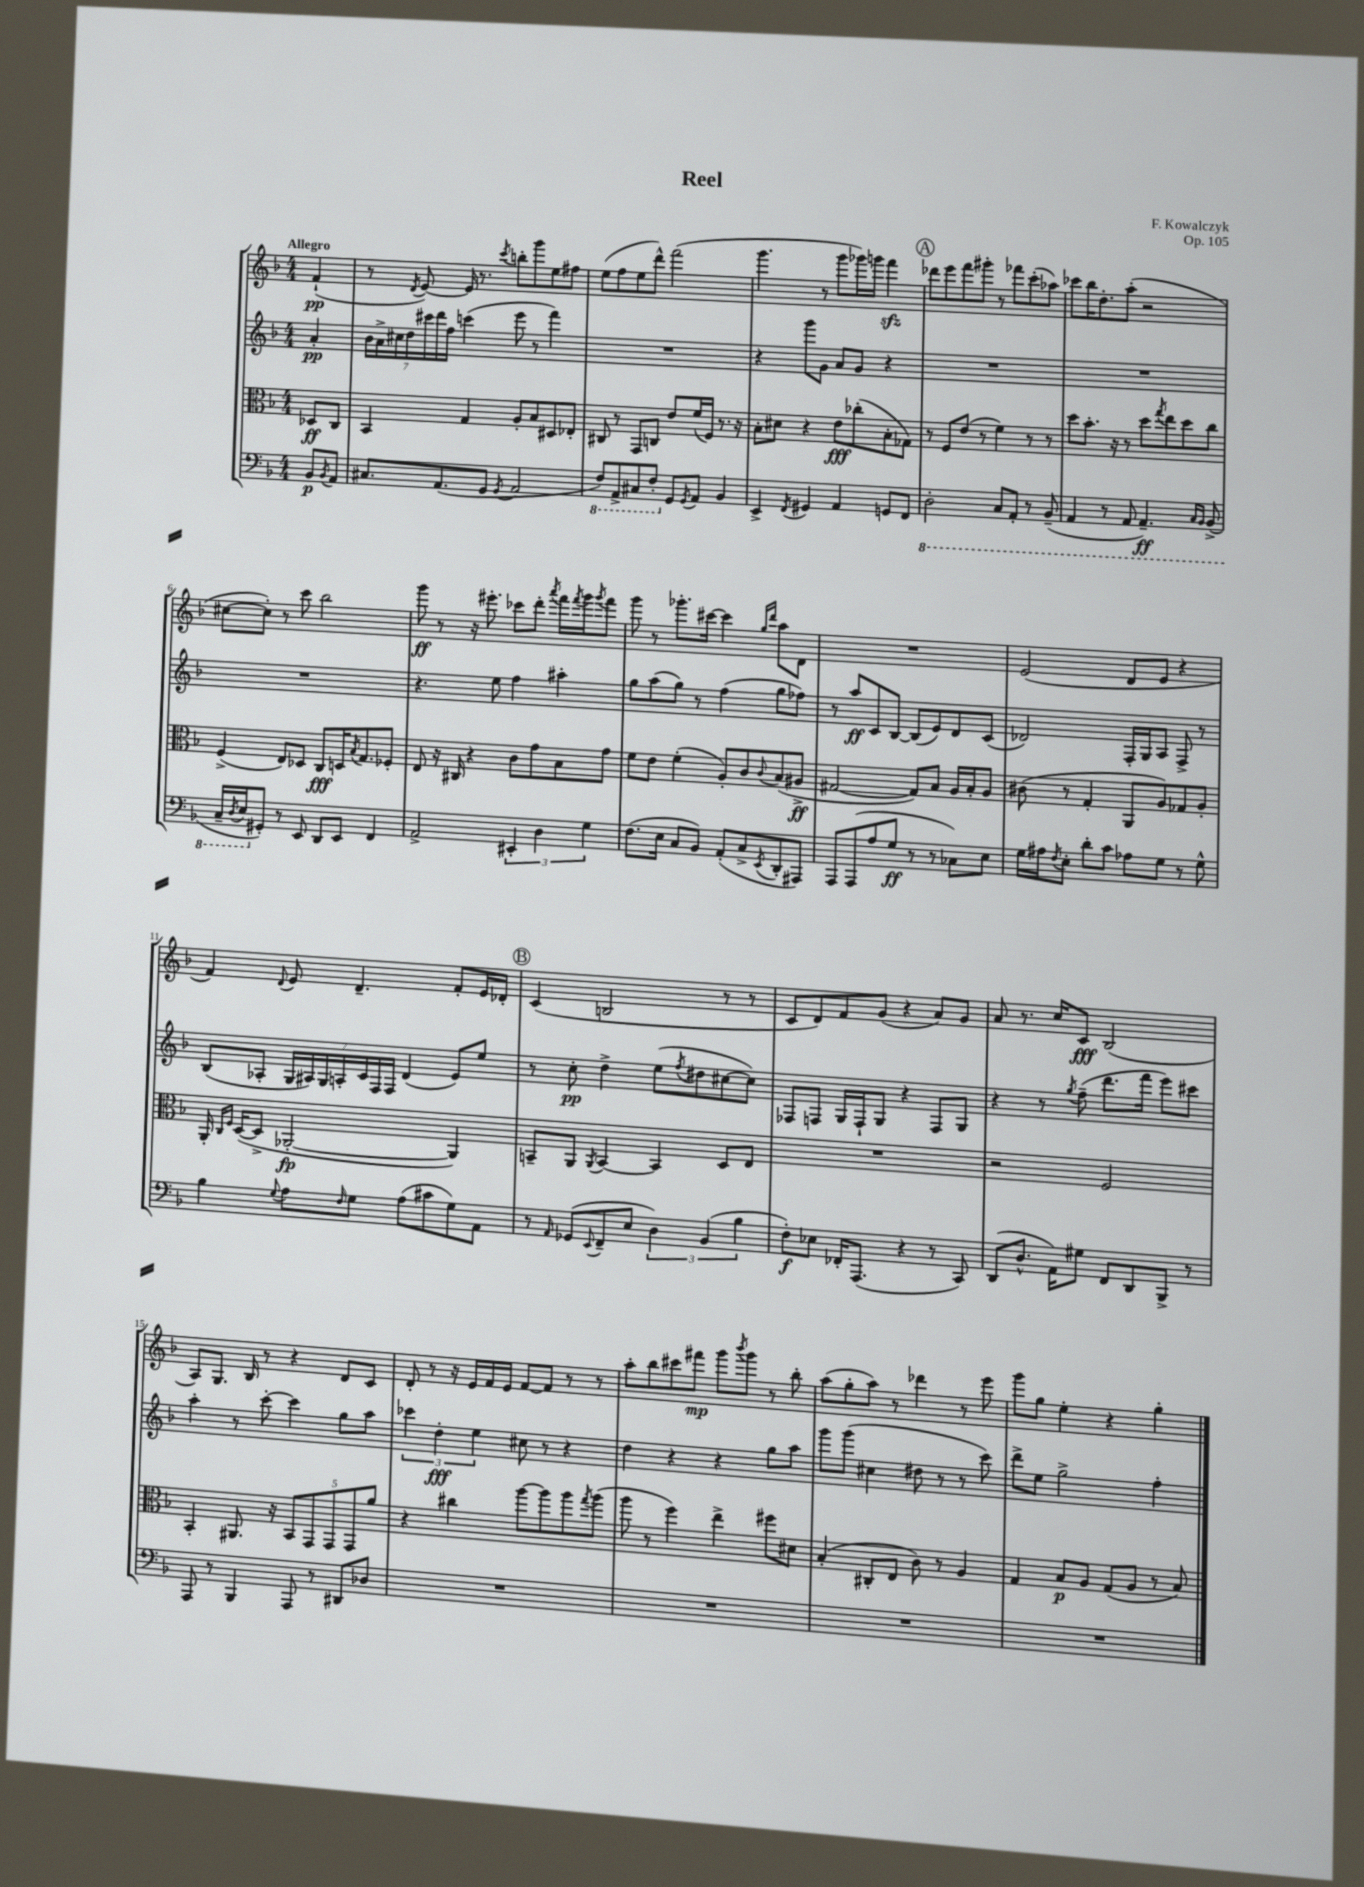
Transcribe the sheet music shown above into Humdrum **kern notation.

**kern	**dynam	**kern	**dynam	**kern	**dynam	**kern	**dynam
*part4	*part4	*part3	*part3	*part2	*part2	*part1	*part1
*staff4	*staff4	*staff3	*staff3	*staff2	*staff2	*staff1	*staff1
*clefF4	*	*clefC3	*	*clefG2	*	*clefG2	*
*k[b-]	*	*k[b-]	*	*k[b-]	*	*k[b-]	*
*M4/4	*	*M4/4	*	*M4/4	*	*M4/4	*
=	=	=	=	=	=	=	=
!	!	!	!	!	!	!LO:TX:a:B:t=Allegro	!
8BB-/L	p	8D-X/L	ff	4a'/	pp	(4f`/	pp
8qBB-/	.	.	.	.	.	.	.
8AA/J	.	8C/J	.	.	.	.	.
=1	=1	=1	=1	=1	=1	=1	=1
8.C#X/L	.	4BB-/	.	28b-\LL	.	8r	.
.	.	.	.	28a^\	.	.	.
.	.	.	.	28cc#X\	.	.	.
.	.	.	.	28dd\	.	.	.
.	.	.	.	.	.	8qd/	.
.	.	.	.	.	.	[8e/)	.
.	.	.	.	28ccc#X\	.	.	.
.	.	.	.	28ddd\	.	.	.
(8.AA/	.	.	.	.	.	.	.
.	.	.	.	28ff\JJ	.	.	.
.	.	4G/	.	(4cccn\	.	16e/]	.
.	.	.	.	.	.	8.r	.
8GG/J	.	.	.	.	.	.	.
8qGG/	.	.	.	.	.	8qccc/	.
2AA/	.	8A'/L	.	8eee\	.	8bbn'\L	.
.	.	8B-/	.	8r	.	8ggg\	.
.	.	8D#X/	.	4fff\)	.	8ee\	.
.	.	8E-X'/J	.	.	.	8ff#X\J	.
=2	=2	=2	=2	=2	=2	=2	=2
*8ba	*	*	*	*	*	*	*
8FF/L)	.	8C#X/	.	1r	.	(8ee\L	.
8AAA^/	.	8r	.	.	.	8ff\	.
8CC#X/	.	8GG/L	.	.	.	8ee\	.
8FF'/J	.	8Cn/J	.	.	.	8ddd^^\J)	.
*X8ba	*	*	*	*	*	*	*
8GG/L	.	8e/L	.	.	.	(2fff\	.
8qGG/	.	.	.	.	.	.	.
8AA/J	.	(16f/L	.	.	.	.	.
.	.	16F/JJ)	.	.	.	.	.
4BB-/	.	8.r	.	.	.	.	.
.	.	16r	.	.	.	.	.
=3	=3	=3	=3	=3	=3	=3	=3
4EE^/	.	8B-'\L	.	4r	.	4.ggg\	.
.	.	8d#X\J	.	.	.	.	.
8qFF/	.	.	.	.	.	.	.
4GG#X/	.	4r	.	8ggg\L	.	.	.
.	.	.	.	8g\J	.	8r	.
4AA/	.	8e\L	fff	8a/L	.	8ggg\L	.
.	.	(8cc-X'\	.	8g/J	.	16ggg-X\L)	.
.	.	.	.	.	.	16gggn\JJ	.
8GGn/L	.	8B-'\	.	4r	.	4fffzz\	.
8FF/J	.	8G-X\J)	.	.	.	.	.
!!LO:REH:place=s1:t=A
=4	=4	=4	=4	=4	=4	=4	=4
*8ba	*	*	*	*	*	*	*
2DD'\	.	8r	.	1r	.	8ddd-X\L	.
.	.	8F/L	.	.	.	8eee\	.
.	.	(8e/J	.	.	.	8fff\	.
.	.	8r	.	.	.	8ggg#X'\J	.
8CC/L	.	4f\)	.	.	.	8r	.
8AAA'/J	.	.	.	.	.	8fff-X\L	.
8r	.	8r	.	.	.	(8ccc'\	.
(8BBB-~/	.	8r	.	.	.	8aa-X\J)	.
=5	=5	=5	=5	=5	=5	=5	=5
4AAA/	.	8dd\L	.	1r	.	8ccc-X\L	.
.	.	8.b-'\J	.	.	.	16bb-\K	.
.	.	.	.	.	.	8.dd'\	.
8r	.	.	.	.	.	.	.
.	.	16r	.	.	.	.	.
8AAA/	.	8r	.	.	.	(8aa'\J	.
4.AAA~/)	ff	8dd\L	.	.	.	2r	.
.	.	8qgg/	.	.	.	.	.
.	.	8ee\	.	.	.	.	.
.	.	8dd\	.	.	.	.	.
16qqCC/LL	.	.	.	.	.	.	.
16qqBBB-/JJ	.	.	.	.	.	.	.
(8BBB-^/	.	8cc\J	.	.	.	.	.
!!LO:LB:g=z
=6	=6	=6	=6	=6	=6	=6	=6
16CC~/LL	.	(4F^/	.	1r	.	[8cc#X\L	.
8qDD/	.	.	.	.	.	.	.
16EE/J	.	.	.	.	.	.	.
*X8ba	*	*	*	*	*	*	*
8GG#X'/J)	.	.	.	.	.	8cc#'\J])	.
8r	.	8E/L)	.	.	.	8r	.
8EE/	.	8D-X/J	.	.	.	8ccc\	.
8DD/L	.	8C/L	fff	.	.	2bb-\	.
8EE/J	.	16Dn/K	.	.	.	.	.
.	.	8qB-/	.	.	.	.	.
.	.	8.G/	.	.	.	.	.
4FF/	.	.	.	.	.	.	.
.	.	8F-X'/J	.	.	.	.	.
=7	=7	=7	=7	=7	=7	=7	=7
2AA^/	.	8E/	.	4.r	.	8ggg\	ff
.	.	16r	.	.	.	8r	.
.	.	16C#X/	.	.	.	.	.
.	.	4r	.	.	.	16r	.
.	.	.	.	.	.	8.eee#X'\	.
.	.	.	.	8ee\	.	.	.
6EE#X'/	.	8c\L	.	4ff\	.	8ccc-X\L	.
.	.	8g\	.	.	.	8ddd'\J	.
6D\	.	.	.	.	.	.	.
.	.	.	.	.	.	8qaaa/	.
.	.	8B-\	.	4aa#X'\	.	16fff\LL	.
.	.	.	.	.	.	8qfff/	.
.	.	.	.	.	.	16ggg\J	.
6G\	.	.	.	.	.	.	.
.	.	.	.	.	.	8qggg/	.
.	.	8g\J	.	.	.	8fff\J	.
=8	=8	=8	=8	=8	=8	=8	=8
(8.F\L	.	8f\L	.	8gg\L	.	8ggg\	.
.	.	8e\J	.	(8aa\	.	8r	.
16E\Jk	.	.	.	.	.	.	.
8C/L	.	(4f'\	.	8gg\J)	.	8.ggg-X'\L	.
8BB-/J)	.	.	.	8r	.	.	.
.	.	.	.	.	.	[16ccc#X\Jk	.
(8AA'/L	.	8A'/L)	.	(4ff\	.	4ccc#\]	.
8C^/	.	8c/	.	.	.	.	.
.	.	.	.	.	.	16qqgg/LL	.
8qEE/	.	8qqc/	.	.	.	16qqddd/JJ	.
8DD'/	.	(8B-/	.	8gg\L	.	8aa\L	.
8AAA#X/J)	.	8A#X^/J	ff	8ff-X\J)	.	8d\J	.
=9	=9	=9	=9	=9	=9	=9	=9
8AAA/L	.	[2G#X/	.	8r	.	1r	.
(8AAA/	.	.	.	8aa/L	ff	.	.
8A/	.	.	.	8c/	.	.	.
8G/J	ff	.	.	[8B-/J	.	.	.
8r	.	8G#/L])	.	(8B-/L]	.	.	.
8r	.	8B-/J	.	8e/)	.	.	.
8C-X\L)	.	16A/LL	.	8d/	.	.	.
.	.	16B-'/J	.	.	.	.	.
8E\J	.	8A/J	.	(8c/J	.	.	.
=10	=10	=10	=10	=10	=10	=10	=10
16G\LL	.	(8c#X\	.	2d-X/)	.	(2e/	.
16A#X\J	.	.	.	.	.	.	.
8qF/	.	.	.	.	.	.	.
8E'\J	.	8r	.	.	.	.	.
8d'\L	.	4G'/	.	.	.	.	.
8c\J	.	.	.	.	.	.	.
8A-X\L	.	8AA/L	.	16F'/LL	.	8d/L	.
.	.	.	.	16G/J	.	.	.
8G\J	.	8A/)	.	8A/J	.	8e/J	.
8r	.	8G-X/	.	8F^/	.	4r	.
8G^^\	.	8A'/J	.	8r	.	.	.
!!LO:LB:g=z
=11	=11	=11	=11	=11	=11	=11	=11
4B-\	.	16AA'/	.	(8B-/L	.	4f/)	.
.	.	16qqC/LL	.	.	.	.	.
.	.	16qqF/JJ	.	.	.	.	.
.	.	([16D/KL	.	.	.	.	.
.	.	8D^/J]	.	8A-X'/J	.	.	.
8qqG/	.	.	.	.	.	8qqd/	.
8A\L	.	[2AA-X'/	fp	28G/LL	.	8e/	.
.	.	.	.	28A#X/)	.	.	.
.	.	.	.	28G/	.	.	.
.	.	.	.	28An'/	.	.	.
16qqF/	.	.	.	.	.	.	.
8G\J	.	.	.	.	.	4.d~/	.
.	.	.	.	28c/	.	.	.
.	.	.	.	28F/	.	.	.
.	.	.	.	28F/JJ	.	.	.
(8A\L	.	.	.	(4d/	.	.	.
8c#X\	.	.	.	.	.	.	.
8G\)	.	4AA-/])	.	8e/L)	.	8f'/L	.
8AA\J	.	.	.	8ee/J	.	16e/L	.
.	.	.	.	.	.	16d-X'/JJ	.
!!LO:REH:place=s1:t=B
=12	=12	=12	=12	=12	=12	=12	=12
8r	.	8BBn~/L	.	8r	.	(4c/	.
16qqAA/	.	.	.	.	.	.	.
(8GG-X/L	.	8AA/J	.	8cc'\	pp	.	.
8qqEE/	.	8qAA/	.	.	.	.	.
8FF~/	.	[4BB/	.	4dd^\	.	2Bn/	.
8E/J	.	.	.	.	.	.	.
6D\)	.	4BB/]	.	(8ee\L	.	.	.
.	.	.	.	8qff/	.	.	.
.	.	.	.	8dd#X\	.	.	.
(6BB-/	.	.	.	.	.	.	.
.	.	8D/L	.	[8cc#X\	.	8r	.
6B-\	.	.	.	.	.	.	.
.	.	8E/J	.	8cc#\J])	.	8r	.
=13	=13	=13	=13	=13	=13	=13	=13
8F'\L)	f	1r	.	8F-X/L	.	8c/L	.
8E-X\J	.	.	.	8Fn/J	.	8d/)	.
16FF-X'/KL	.	.	.	16G/LL	.	8f/	.
(8.AAA/J	.	.	.	16F`/J	.	.	.
.	.	.	.	8G/J	.	(8g/J	.
4r	.	.	.	4r	.	4r	.
8r	.	.	.	8F/L	.	8a/L)	.
8CC/)	.	.	.	8G/J	.	8g/J	.
=14	=14	=14	=14	=14	=14	=14	=14
(8DD/L	.	2r	.	4r	.	8a/	.
8.D^^/J	.	.	.	.	.	8.r	.
.	.	.	.	8r	.	.	.
16AA\KL)	.	.	.	.	.	16cc/KL	.
.	.	.	.	8qgg/	.	.	.
8G#X\J	.	.	.	(8ff~\	.	8c/J	fff
8FF/L	.	2F/	.	8.ddd\L	.	(2B-/	.
8DD/	.	.	.	.	.	.	.
.	.	.	.	16fff\Jk	.	.	.
8BBB-^/J	.	.	.	8eee\L)	.	.	.
8r	.	.	.	8ccc#X\J	.	.	.
!!LO:LB:g=z
=15	=15	=15	=15	=15	=15	=15	=15
8AAA/	.	4BB-'/	.	4aa'\	.	8A/L)	.
8r	.	.	.	.	.	8.G/J	.
4BBB-/	.	8.AA#X/	.	8r	.	.	.
.	.	.	.	.	.	16B-/	.
.	.	.	.	[8ccc'\	.	8r	.
.	.	16r	.	.	.	.	.
8AAA/	.	10BB-/L	.	4ccc\]	.	4r	.
.	.	10GG/	.	.	.	.	.
8r	.	.	.	.	.	.	.
.	.	10GG/	.	.	.	.	.
8DD#X/L	.	.	.	8gg\L	.	8d/L	.
.	.	10GG/	.	.	.	.	.
8D-X/J	.	.	.	8aa\J	.	8c/J	.
.	.	10a/J	.	.	.	.	.
=16	=16	=16	=16	=16	=16	=16	=16
1r	.	4r	.	6ccc-X\	.	8d'/	.
.	.	.	.	.	.	8r	.
.	.	.	.	6dd'\	fff	.	.
.	.	4cc#X\	.	.	.	16r	.
.	.	.	.	.	.	16e/LL	.
.	.	.	.	6ee\	.	.	.
.	.	.	.	.	.	16f/	.
.	.	.	.	.	.	16e/JJ	.
.	.	[8aa\L	.	8cc#X\	.	[8f/L	.
.	.	8aa\]	.	8r	.	8f/J]	.
.	.	8aa\	.	4r	.	8r	.
.	.	8qgg/	.	.	.	.	.
.	.	(8aa\J	.	.	.	8r	.
=17	=17	=17	=17	=17	=17	=17	=17
1r	.	8aa\	.	4dd\	.	8aa'\L	.
.	.	8r	.	.	.	8bb-\	.
.	.	4ff\)	.	4r	.	8ccc#X\	.
.	.	.	.	.	.	8fff#X\J	mp
.	.	4ee^\	.	4r	.	8ggg\L	.
.	.	.	.	.	.	8qbbb-/	.
.	.	.	.	.	.	8ggg\J	.
.	.	8ff#X\L	.	8gg\L	.	8r	.
.	.	8d#X\J	.	8aa\J	.	8bb-'\	.
=18	=18	=18	=18	=18	=18	=18	=18
1r	.	(4B-'/	.	8ggg\L	.	(8aa\L	.
.	.	.	.	(8ggg\J	.	8gg'\	.
.	.	8C#X'/L	.	4cc#X\	.	8aa\J)	.
.	.	8E/J	.	.	.	8r	.
.	.	8c\)	.	8dd#X\	.	4ddd-X\	.
.	.	8r	.	8r	.	.	.
.	.	4A/	.	8r	.	8r	.
.	.	.	.	8ccc\)	.	8eee\	.
=19	=19	=19	=19	=19	=19	=19	=19
1r	.	4G/	.	8ddd^\L	.	8ggg\L	.
.	.	.	.	8ee\J	.	8gg\J	.
.	.	8B-/L	p	2gg^\	.	4ee'\	.
.	.	8A/J	.	.	.	.	.
.	.	(8G/L	.	.	.	4r	.
.	.	8A/J	.	.	.	.	.
.	.	8r	.	4ff'\	.	4gg'\	.
.	.	8B-/)	.	.	.	.	.
==	==	==	==	==	==	==	==
*-	*-	*-	*-	*-	*-	*-	*-
